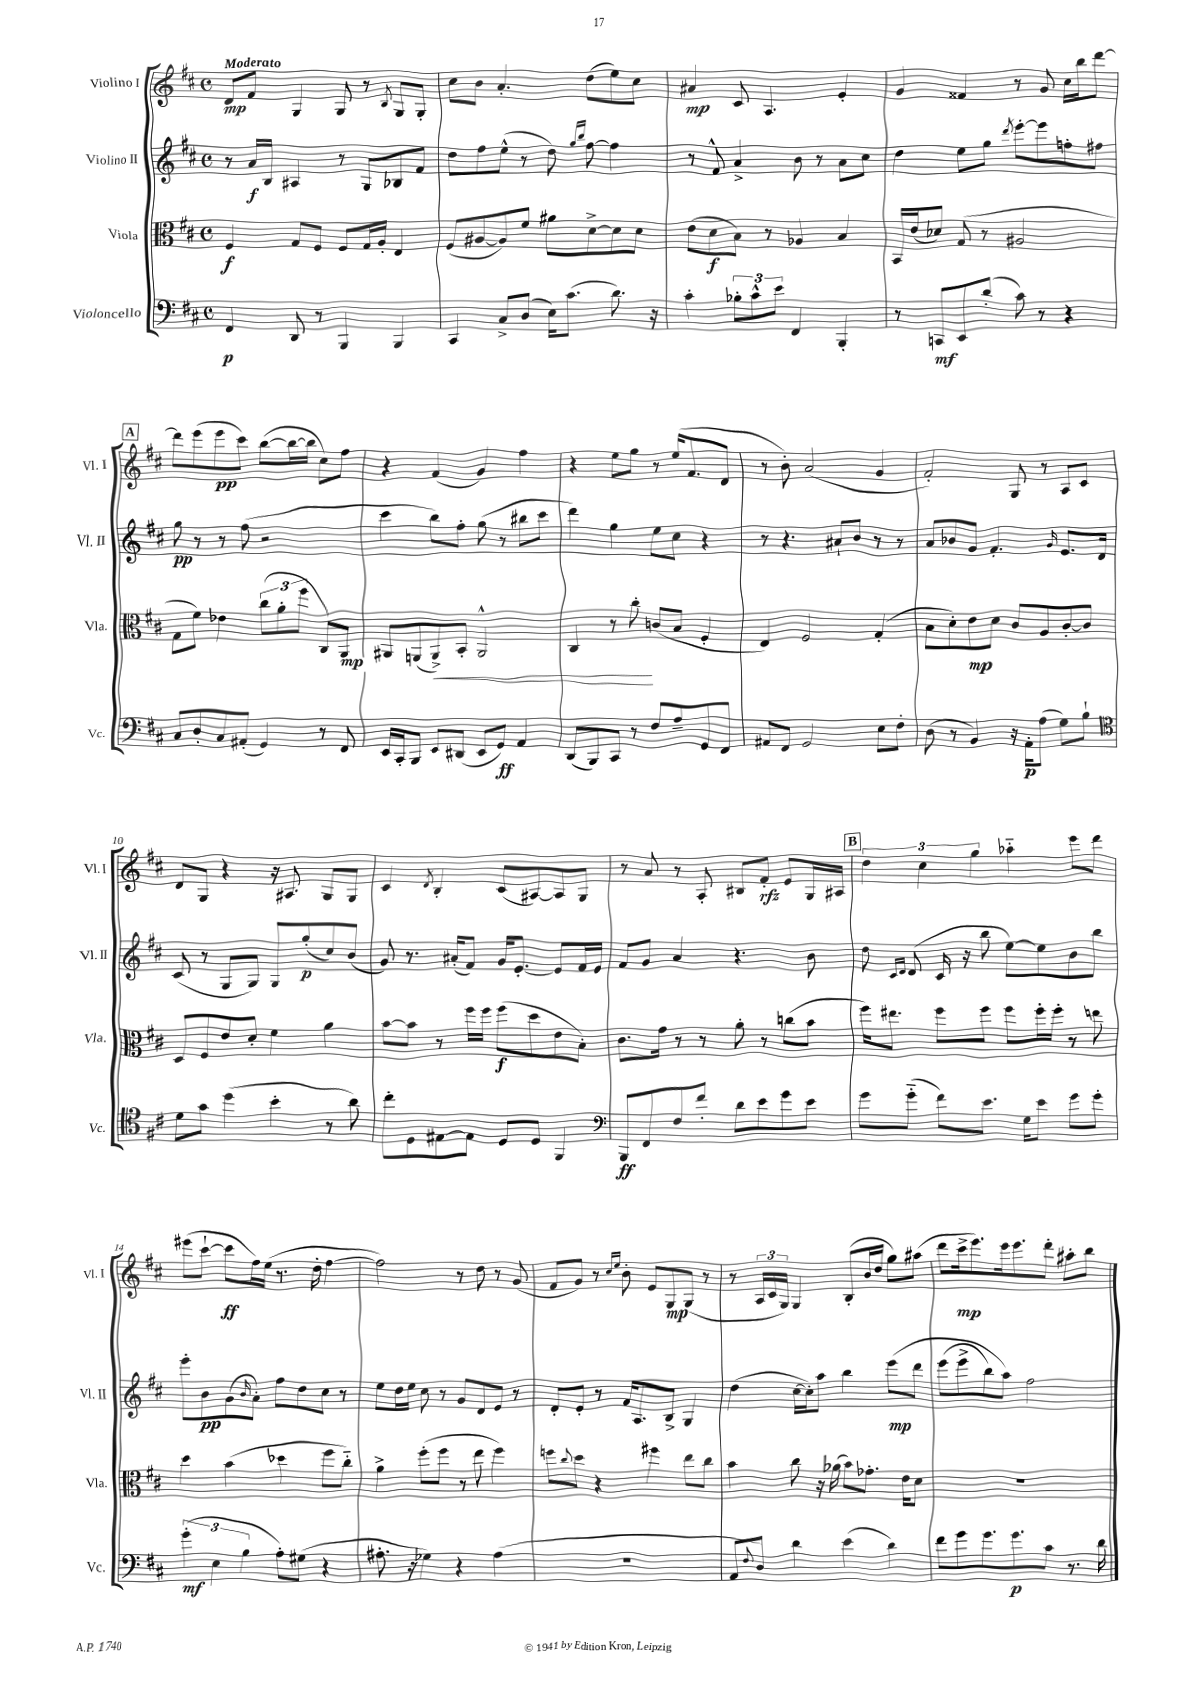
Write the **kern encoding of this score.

**kern	**dynam	**kern	**dynam	**kern	**dynam	**kern	**dynam
*part4	*part4	*part3	*part3	*part2	*part2	*part1	*part1
*staff4	*staff4	*staff3	*staff3	*staff2	*staff2	*staff1	*staff1
*I"Violoncello	*	*I"Viola	*	*I"Violino II	*	*I"Violino I	*
*I'Vc.	*	*I'Vla.	*	*I'Vl. II	*	*I'Vl. I	*
*clefF4	*	*clefC3	*	*clefG2	*	*clefG2	*
*k[f#c#]	*	*k[f#c#]	*	*k[f#c#]	*	*k[f#c#]	*
*M4/4	*	*M4/4	*	*M4/4	*	*M4/4	*
*met(c)	*	*met(c)	*	*met(c)	*	*met(c)	*
=1	=1	=1	=1	=1	=1	=1	=1
!	!	!	!	!	!	!LO:TX:a:B:t=Moderato	!
4FF#/	p	4F#/	f	8r	.	8d/L	mp
.	.	.	.	16a/LL	f	8f#/J	.
.	.	.	.	16B/JJ	.	.	.
8DD/	.	8G/L	.	4A#X/	.	4G/	.
8r	.	8F#/J	.	.	.	.	.
4BBB/	.	8F#/L	.	8r	.	8G/	.
.	.	16G/L	.	8G/L	.	8r	.
.	.	16A'/JJ	.	.	.	.	.
.	.	.	.	.	.	8qB/	.
4BBB/	.	4E/	.	8B-X/	.	8G/L	.
.	.	.	.	8f#/J	.	8G'/J	.
=2	=2	=2	=2	=2	=2	=2	=2
4CC#/	.	(8F#/L	.	8dd\L	.	8cc#\L	.
.	.	[8A#X/	.	8ff#\	.	8b\J	.
8C#^/L	.	8A#/])	.	(8ee^^\J	.	4.a'/	.
(8D/J	.	8f#/J	.	8r	.	.	.
16E\KL)	.	8a#X\L	.	8dd\)	.	.	.
(8.c#\J	.	.	.	.	.	.	.
.	.	.	.	16qqgg/LL	.	.	.
.	.	.	.	16qqbb/JJ	.	.	.
.	.	[8d^\	.	[8ff#\	.	(8dd\L	.
8.d\)	.	8d\]	.	4ff#\]	.	8ee\)	.
.	.	8d\J	.	.	.	8cc#\J	.
16r	.	.	.	.	.	.	.
=3	=3	=3	=3	=3	=3	=3	=3
4c#'\	.	(8e\L	.	8r	.	4a#X/	mp
.	.	8d\	f	8f#^^/	.	.	.
12B-X'\L	.	8B\J)	.	4a^/	.	8c#/	.
12c#^^\	.	.	.	.	.	.	.
.	.	8r	.	.	.	4.A/	.
12e\J	.	.	.	.	.	.	.
4FF#/	.	4A-X/	.	8b\	.	.	.
.	.	.	.	8r	.	.	.
4BBB'/	.	4B/	.	8a\L	.	4e'/	.
.	.	.	.	8cc#\J	.	.	.
=4	=4	=4	=4	=4	=4	=4	=4
8r	.	16BB/LL	.	4dd\	.	4g/	.
.	.	(16e/J	.	.	.	.	.
8CCn/L	mf	8d-X/J)	.	.	.	.	.
8EE/	.	(8G/	.	8ee\L	.	4f##X/	.
(8d'/J	.	8r	.	8gg\J	.	.	.
.	.	.	.	8qddd/	.	.	.
8c#\)	.	2A#X/	.	[8eee'\L	.	8r	.
8r	.	.	.	8eee\]	.	8g/	.
4r	.	.	.	8ffn'\	.	16cc#\LL	.
.	.	.	.	.	.	16bb\J	.
.	.	.	.	8ff#X\J	.	[8ddd\J	.
!!LO:LB:g=z
!!LO:REH:place=s1:t=A
=5	=5	=5	=5	=5	=5	=5	=5
8C#/L	.	8G\L	.	8gg\	pp	8ddd\L]	.
8D'/	.	8f#\J)	.	8r	.	(8eee\	.
8C#/	.	4e-X\	.	8r	.	8eee\	pp
(8AA#X'/J	.	.	.	(8ff#\	.	8ccc#\J)	.
4GG/)	.	(12cc#\L	.	2r	.	([8bb\L	.
.	.	12a'\	.	.	.	.	.
.	.	.	.	.	.	16bb\L_	.
.	.	12ff#\J	.	.	.	.	.
.	.	.	.	.	.	16bb\JJ]	.
8r	.	8C#/L)	.	.	.	8cc#\L)	.
8FF#/	.	8AA/J	mp	.	.	8ff#\J	.
=6	=6	=6	=6	=6	=6	=6	=6
16EE/LL	.	8AA#X/L	.	4ccc#\	.	4r	.
16CC#'/J	.	.	.	.	.	.	.
8BBB/J	.	(8AAn/	.	.	.	.	.
!	!	!	!LO:HP:b	!	!	!	!
8EE/L	.	8AA^/)	<	8bb\L)	.	(4f#/	.
(8DD#X/J	.	8BB'/J	.	8ff#'\J	.	.	.
8EE/L	.	2AA^^/	.	(8gg\	.	4g/)	.
8GG/J)	ff	.	.	8r	.	.	.
4AA/	.	.	.	8bb#X\L	.	4ff#\	.
.	.	.	.	8ccc#\J	.	.	.
=7	=7	=7	=7	=7	=7	=7	=7
(8DD/L	.	4C#/	.	4ddd\)	.	4r	.
8BBB/)	.	.	.	.	.	.	.
8CC#/J	.	8r	.	4gg\	.	8ee\L	.
8r	.	8cc#'\	.	.	.	8gg\J	.
8F#/L	.	(8cn/L	[	8ee\L	.	8r	.
8A~/	.	8B/J	.	8cc#\J	.	(16ee/KL	.
.	.	.	.	.	.	8.f#/	.
8GG/	.	4F#'/	.	4r	.	.	.
8FF#/J	.	.	.	.	.	8d/J	.
=8	=8	=8	=8	=8	=8	=8	=8
8AA#X/L	.	4E/)	.	8r	.	8r	.
8FF#/J	.	.	.	4.r	.	8b'\)	.
2GG/	.	2F#/	.	.	.	(2a/	.
.	.	.	.	8a#X`/L	.	.	.
.	.	.	.	8b/J	.	.	.
8E\L	.	(4G'/	.	8r	.	4g/	.
8F#'\J	.	.	.	8r	.	.	.
=9	=9	=9	=9	=9	=9	=9	=9
(8D\	.	8B\L	.	8a/L	.	2f#'/)	.
8r	.	8d'\)	.	8b-X/	.	.	.
4BB/)	.	8e\	mp	8g/J	.	.	.
.	.	8d\J	.	4.f#'/	.	.	.
16r	.	8c#/L	.	.	.	8G/	.
16AA'\KL	p	.	.	.	.	.	.
(8A\J	.	8A/	.	.	.	8r	.
.	.	.	.	16qqg/	.	.	.
8G\L)	.	[8c#'/	.	8.e/L	.	8A/L	.
8B`\J	.	8c#/J]	.	.	.	8c#/J	.
.	.	.	.	16d/Jk	.	.	.
!!LO:LB:g=z
=10	=10	=10	=10	=10	=10	=10	=10
*clefC4	*	*	*	*	*	*	*
8d\L	.	8D/L	.	(8c#/	.	8d/L	.
8g\J	.	8F#/	.	8r	.	8G/J	.
(4dd\	.	8e/	.	8G/L	.	4r	.
.	.	8d'/J	.	8G/J)	.	.	.
4b'\	.	4f#\	.	8G/L	.	16r	.
.	.	.	.	.	.	8.A#X/	.
.	.	.	.	(8gg'/	p	.	.
8r	.	4a\	.	8cc#/)	.	8G/L	.
8a\)	.	.	.	(8b/J	.	8G/J	.
=11	=11	=11	=11	=11	=11	=11	=11
8cc#'\L	.	[8b\L	.	8g/)	.	4c#/	.
8D\	.	8b\J]	.	8.r	.	.	.
.	.	.	.	.	.	8qd/	.
[8E#X\	.	8r	.	.	.	4B'/	.
.	.	.	.	(16a#X'/KL	.	.	.
8E#\J]	.	16ff#\LL	.	8f#/J)	.	.	.
.	.	16ff#\JJ	.	.	.	.	.
8D/L	.	(8ff#\L	f	16g/KL	.	(8c#/L	.
.	.	.	.	[8.e'/J	.	.	.
8D/J	.	8dd\	.	.	.	[8A#X/)	.
4FF#/	.	8e\	.	8e/L]	.	8A#/]	.
.	.	8B'\J)	.	16f#/L	.	8G/J	.
.	.	.	.	16e/JJ	.	.	.
=12	=12	=12	=12	=12	=12	=12	=12
*clefF4	*	*	*	*	*	*	*
8BBB/L	ff	8.c#\L	.	8f#/L	.	8r	.
8FF#/	.	.	.	8g/J	.	8a/	.
.	.	16g\Jk	.	.	.	.	.
8F#/	.	8r	.	4a/	.	8r	.
8f#'/J	.	8r	.	.	.	8A'/	.
8d\L	.	8a'\	.	4.r	.	8B#X/L	.
8e\	.	8r	.	.	.	8f#'/J	rfz
8g\	.	(8ccn\L	.	.	.	8e/L	.
8e\J	.	8b\J	.	8b\	.	16G/L	.
.	.	.	.	.	.	16A#X/JJ	.
!!LO:REH:place=s1:t=B
=13	=13	=13	=13	=13	=13	=13	=13
8g\L	.	16ff#\KL)	.	8dd\	.	6dd\	.
.	.	8.ee#X\J	.	.	.	.	.
.	.	.	.	16qqc#/LL	.	.	.
.	.	.	.	16qqd/JJ	.	.	.
(8g\J	.	.	.	(8d/	.	.	.
.	.	.	.	.	.	6cc#\	.
8f#\L)	.	8ff#\L	.	16c#/	.	.	.
.	.	.	.	16r	.	.	.
.	.	.	.	.	.	6gg\	.
8.e\J	.	8ff#\J	.	8bb\	.	.	.
.	.	8ff#\L	.	[8ee\L)	.	4aa-X\	.
16G\KL	.	.	.	.	.	.	.
8e\J	.	16ff#'\L	.	8ee\]	.	.	.
.	.	16ff#'\JJ	.	.	.	.	.
8g\L	.	8r	.	8b\	.	8eee\L	.
8g'\J	.	8een\	.	8bb\J	.	8ddd\J	.
!!LO:LB:g=z
=14	=14	=14	=14	=14	=14	=14	=14
(6g'\	mf	4dd\	.	8eee'\L	.	(8eee#X\L	.
.	.	.	.	8b\	pp	[8ccc#`\J	.
6E\	.	.	.	.	.	.	.
.	.	(4b\	.	(8g\	.	8ccc#\L]	ff
6B\	.	.	.	.	.	.	.
.	.	.	.	16qqb/	.	.	.
.	.	.	.	8a'\J)	.	16ff#\L)	.
.	.	.	.	.	.	(16ee\JJ	.
8A'\L)	.	4dd-X\	.	8ff#\L	.	8.r	.
(8G#X\J	.	.	.	8dd\	.	.	.
.	.	.	.	.	.	16dd'\	.
4r	.	8ff#\L	.	8cc#\J	.	[4ff#\	.
.	.	8cc#\J)	.	8r	.	.	.
=15	=15	=15	=15	=15	=15	=15	=15
8.A#X'\	.	4a^\	.	8ee\L	.	2ff#\])	.
.	.	.	.	16dd\L	.	.	.
16r	.	.	.	16ee\JJ	.	.	.
4G-X\)	.	(8ff#'\L	.	8cc#\	.	.	.
.	.	8ff#\J	.	8r	.	.	.
4r	.	8r	.	8g/L	.	8r	.
.	.	8ee\	.	8d/	.	8dd\	.
(4A#\	.	4ff#\)	.	8e/J	.	8r	.
.	.	.	.	8r	.	(8g/	.
=16	=16	=16	=16	=16	=16	=16	=16
1r	.	8ffn\L	.	8d'/L	.	8f#/L	.
.	.	8qqcc#/	.	.	.	.	.
.	.	8dd\J	.	8e'/J	.	8g/J)	.
.	.	4r	.	8r	.	8r	.
.	.	.	.	.	.	16qqcc#/LL	.
.	.	.	.	.	.	16qqee/JJ	.
.	.	.	.	16f#/KL	.	8b'\	.
.	.	.	.	8.A/	.	.	.
.	.	4ff#X\	.	.	.	8e/L	.
.	.	.	.	8B^/J	.	8G/	mp
.	.	8ee\L	.	4G/	.	(8G/J	.
.	.	8cc#\J	.	.	.	8r	.
=17	=17	=17	=17	=17	=17	=17	=17
8AA/L	.	4b\	.	(4dd\	.	8r	.
8qqF#/	.	.	.	.	.	.	.
8D/J)	.	.	.	.	.	24A/LL	.
.	.	.	.	.	.	24c#/	.
.	.	.	.	.	.	24G/JJ)	.
4d\	.	8cc#\	.	[16cc#\LL	.	4G/	.
.	.	.	.	16cc#'\J])	.	.	.
.	.	16r	.	8aa\J	.	.	.
.	.	(16a-X\	.	.	.	.	.
(4e\	.	8b\L)	.	4bb\	.	(8B'/L	.
.	.	8.g-X'\J	.	.	.	16b/L	.
.	.	.	.	.	.	16dd/JJ	.
4d\)	.	.	.	(8eee\L	mp	8gg\L)	.
.	.	16e\KL	.	.	.	.	.
.	.	8d\J	.	8ddd\J	.	(8aa#X\J	.
=18	=18	=18	=18	=18	=18	=18	=18
8f#\L	.	1r	.	(8eee\L	.	8ddd\L	.
8g\	.	.	.	8eee^\	.	16ccc#^\k	mp
.	.	.	.	.	.	8.eee\)	.
8.g\	.	.	.	8bb\)	.	.	.
.	.	.	.	8aa\J)	.	16eee\k	.
8.g\	p	.	.	.	.	8.eee\	.
.	.	.	.	2ff#\	.	.	.
8c#\J	.	.	.	.	.	8ddd'\J	.
8.r	.	.	.	.	.	8aa#X'\L	.
.	.	.	.	.	.	8bb\J	.
16d\	.	.	.	.	.	.	.
==	==	==	==	==	==	==	==
*-	*-	*-	*-	*-	*-	*-	*-
